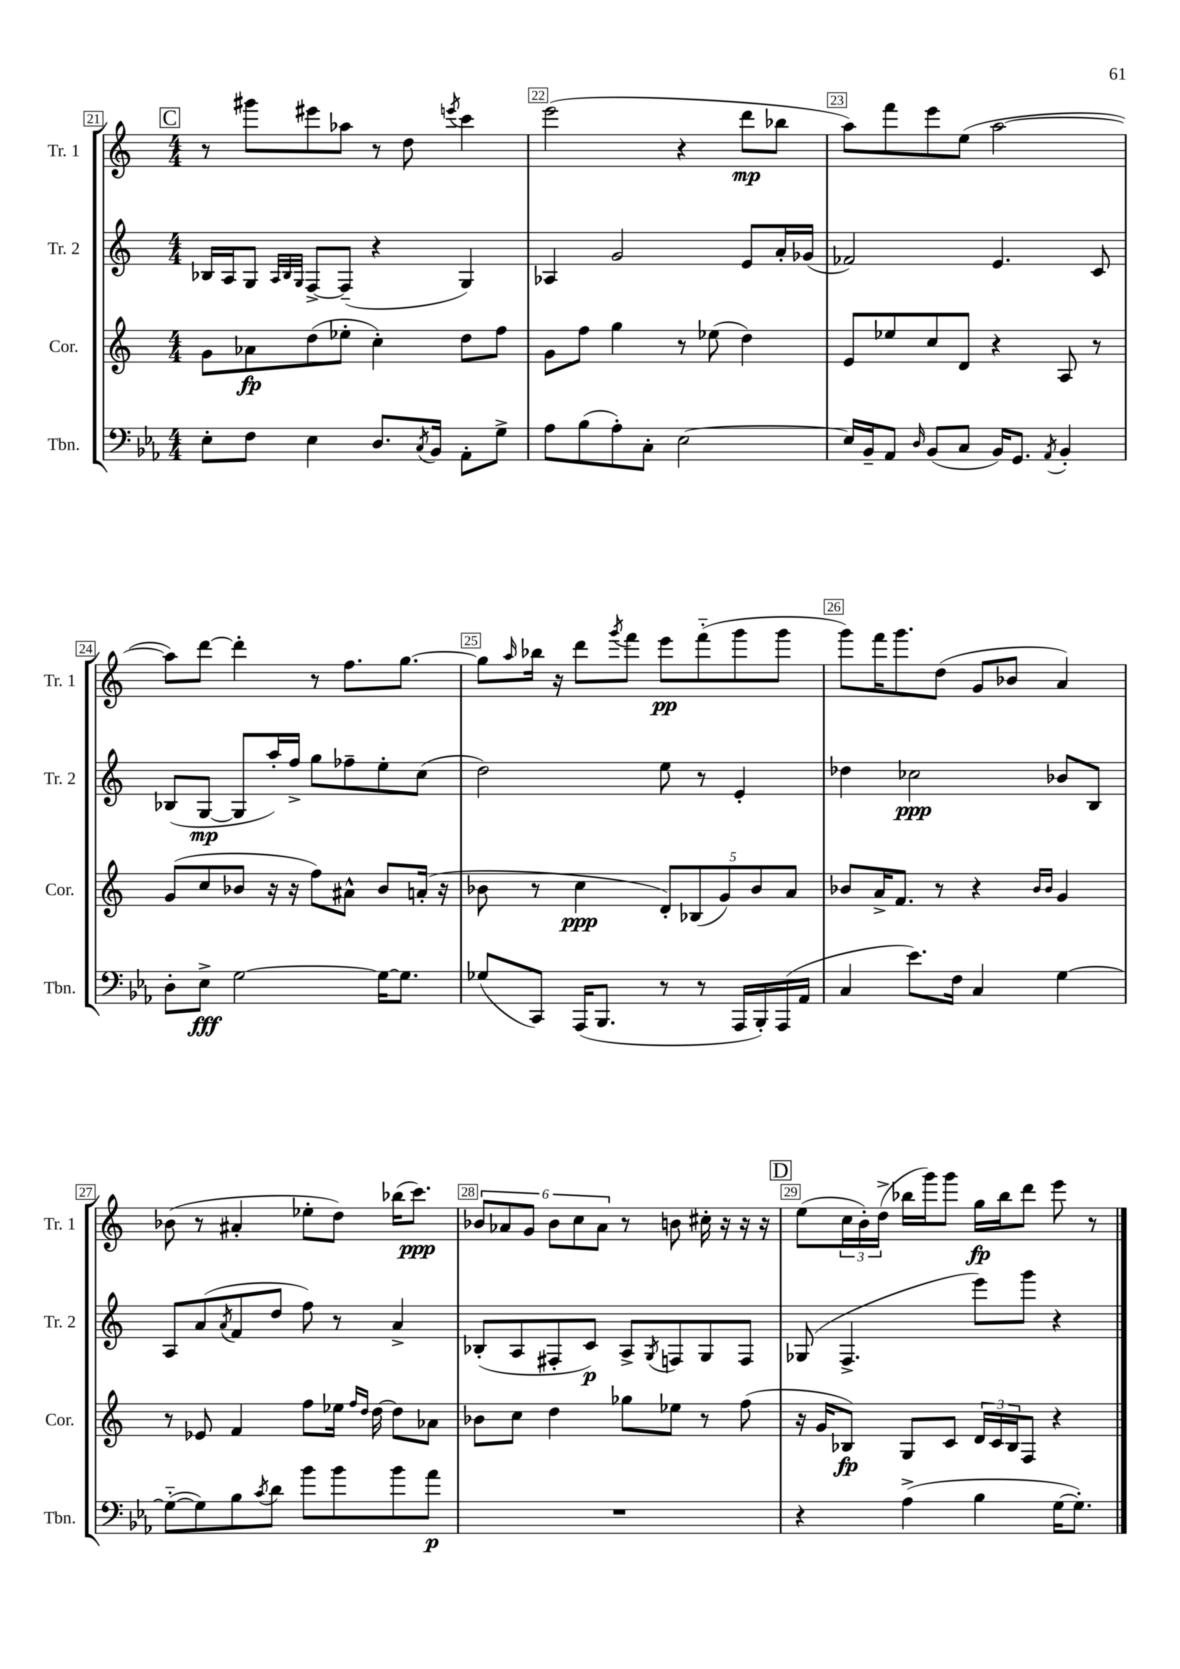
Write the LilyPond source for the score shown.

<<
\new StaffGroup <<
\new Staff = "s0" \with { instrumentName = "Tr. 1" shortInstrumentName = "Tr. 1" } {
    \clef treble \key c \major \numericTimeSignature \time 4/4
    \mark \markup { \box "C" } r8 gis'''8 eis'''8 aes''8 r8 d''8 \acciaccatura { e'''8 } c'''4 |
    e'''2( r4 d'''8\mp bes''8 |
    a''8) f'''8 e'''8 e''8( a''2~ |
    a''8) d'''8~ d'''4-. r8 f''8. g''8.~ |
    g''8 \grace { a''16 } bes''16 r16 d'''8 \acciaccatura { g'''8 } f'''8 e'''8\pp f'''8-_( g'''8 g'''8 |
    g'''8) f'''16 g'''8. d''8( g'8 bes'8 a'4) |
    bes'8( r8 ais'4-. ees''8-. d''8) bes''16( c'''8.\ppp) |
    \tuplet 6/4 { bes'8 aes'8 g'8 bes'8 c''8 aes'8 } r8 b'8 cis''16-. r16 r16 r16 |
    \mark \markup { \box "D" } e''8( \tuplet 3/2 { c''16 b'16-.) d''16->( } bes''16 g'''16) g'''8 g''16\fp bes''16 d'''8 e'''8 r8 \bar "|." |
}
\new Staff = "s1" \with { instrumentName = "Tr. 2" shortInstrumentName = "Tr. 2" } {
    \clef treble \key c \major \numericTimeSignature \time 4/4
    \mark \markup { \box "C" } bes16 a16 g8 \grace { a32 bes32 g32 } f8~-> f8--( r4 g4) |
    aes4 g'2 e'8 a'16-. ges'16( |
    fes'2) e'4. c'8 |
    bes8( g8~\mp g8 a''16-.) f''16-> g''8 fes''8-- e''8-. c''8( |
    d''2) e''8 r8 e'4-. |
    des''4 ces''2\ppp bes'8 b8 |
    a8 a'8( \acciaccatura { a'8 } f'8 d''8 f''8) r8 a'4-> |
    bes8-.( a8 fis8-. c'8\p) a8-> \acciaccatura { g8 } f8 g8 f8 |
    \mark \markup { \box "D" } ges8( f4.-> e'''8) g'''8 r4 \bar "|." |
}
\new Staff = "s2" \with { instrumentName = "Cor." shortInstrumentName = "Cor." } {
    \clef treble \key c \major \numericTimeSignature \time 4/4
    \mark \markup { \box "C" } g'8 aes'8\fp d''8( ees''8-. c''4-.) d''8 f''8 |
    g'8 f''8 g''4 r8 ees''8( d''4) |
    e'8 ees''8 c''8 d'8 r4 a8 r8 |
    g'8( c''8 bes'8 r16 r16 f''8) ais'8-^ bes'8 a'16-.( r16 |
    bes'8 r8 c''4\ppp \tuplet 5/4 { d'8-.) bes8( g'8) bes'8 a'8 } |
    bes'8 a'16-> f'8. r8 r4 \grace { bes'16 bes'16 } g'4 |
    r8 ees'8 f'4 f''8 ees''16 \grace { f''16 d''16 } d''16~ d''8 aes'8 |
    bes'8 c''8 d''4 ges''8 ees''8 r8 f''8( |
    \mark \markup { \box "D" } r16 g'16 bes8\fp) g8 c'8 \tuplet 3/2 { d'16 c'16 bes16 } f8 r4 \bar "|." |
}
\new Staff = "s3" \with { instrumentName = "Tbn." shortInstrumentName = "Tbn." } {
    \clef bass \key ees \major \numericTimeSignature \time 4/4
    \mark \markup { \box "C" } ees8-. f8 ees4 d8. \acciaccatura { c8 } bes,16 aes,8-. g8-> |
    aes8 bes8( aes8-.) c8-. ees2~ |
    ees16 bes,16-- aes,8 \grace { d16 } bes,8( c8 bes,16) g,8. \acciaccatura { aes,8 } bes,4-. |
    d8-. ees8->\fff g2~ g16~ g8. |
    ges8( c,8) aes,,16( bes,,8. r8 r8 aes,,16 bes,,16-.) aes,,16( aes,16 |
    c4 ees'8.) f16 c4 g4~ |
    g8~-_( g8) bes8 \acciaccatura { c'8 } d'8 bes'8 bes'8 bes'8 aes'8\p |
    R1 |
    \mark \markup { \box "D" } r4 aes4->( bes4 g16~ g8.-.) \bar "|." |
}
>>
>>
\layout { \context { \Score currentBarNumber = #21 \override BarNumber.break-visibility = ##(#f #t #t) barNumberVisibility = #all-bar-numbers-visible \override BarNumber.stencil = #(make-stencil-boxer 0.1 0.3 ly:text-interface::print) } }
